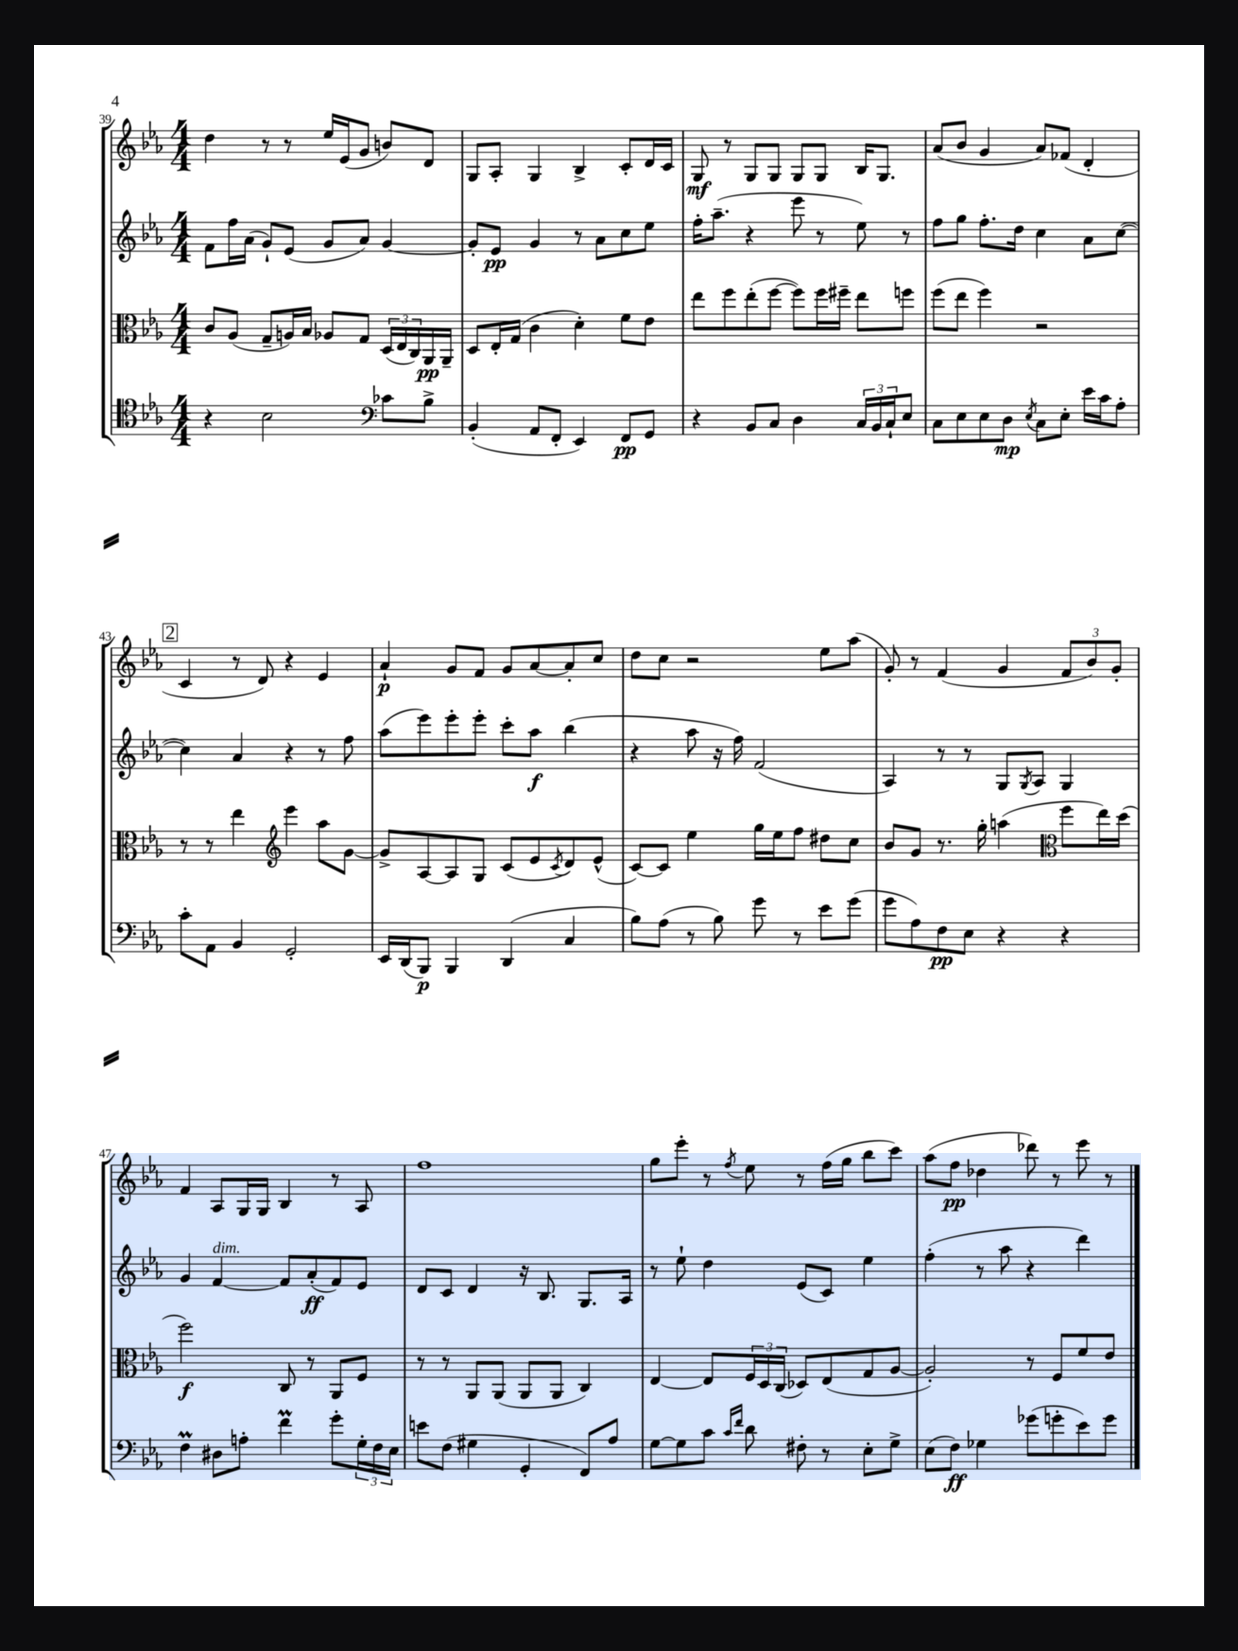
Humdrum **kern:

**kern	**dynam	**kern	**dynam	**kern	**dynam	**kern	**dynam
*part4	*part4	*part3	*part3	*part2	*part2	*part1	*part1
*staff4	*staff4	*staff3	*staff3	*staff2	*staff2	*staff1	*staff1
*clefC4	*	*clefC3	*	*clefG2	*	*clefG2	*
*k[b-e-a-]	*	*k[b-e-a-]	*	*k[b-e-a-]	*	*k[b-e-a-]	*
*M4/4	*	*M4/4	*	*M4/4	*	*M4/4	*
=39	=39	=39	=39	=39	=39	=39	=39
4r	.	8c/L	.	8f\L	.	4dd\	.
.	.	(8A-/J	.	16ff\L	.	.	.
.	.	.	.	(16a-\JJ	.	.	.
2B-\	.	8G~/L	.	8g`/L)	.	8r	.
.	.	16An/L)	.	(8e-/J	.	8r	.
.	.	16B-/JJ	.	.	.	.	.
.	.	8A-X/L	.	8g/L	.	16ee-/LL	.
.	.	.	.	.	.	(16e-/J	.
.	.	8G/J	.	8a-/J)	.	8g/J	.
*clefF4	*	*	*	*	*	*	*
8c-X\L	.	(24D/LL	.	[4g/	.	8bn/L)	.
.	.	24E-/	.	.	.	.	.
.	.	24C/)	.	.	.	.	.
8B-^\J	.	16AA-/	pp	.	.	8d/J	.
.	.	16AA-~/JJ	.	.	.	.	.
=40	=40	=40	=40	=40	=40	=40	=40
(4BB-'/	.	8D/L	.	8g'/L]	.	8G/L	.
.	.	16E-'/L	.	8e-/J	pp	8A-'/J	.
.	.	(16G/JJ	.	.	.	.	.
8AA-/L	.	4c\	.	4g/	.	4G/	.
8FF'/J	.	.	.	.	.	.	.
4EE-/)	.	4d'\)	.	8r	.	4B-^/	.
.	.	.	.	8a-\L	.	.	.
8FF/L	pp	8f\L	.	8cc\	.	8c'/L	.
8GG/J	.	8e-\J	.	8ee-\J	.	16d/L	.
.	.	.	.	.	.	16c/JJ	.
=41	=41	=41	=41	=41	=41	=41	=41
4r	.	8ee-\L	.	16ff'\KL	.	8G/	mf
.	.	.	.	(8.aa-~\J	.	.	.
.	.	8ff\	.	.	.	8r	.
8BB-/L	.	(8ee-'\	.	4r	.	8G/L	.
8C/J	.	[8ff\J	.	.	.	8G/J	.
4D\	.	8ff\L])	.	8eee-\	.	8G/L	.
.	.	16ff\L	.	8r	.	8G/J	.
.	.	16ff#X~\JJ	.	.	.	.	.
24C/LL	.	8ee-\L	.	8ee-\)	.	16B-/KL	.
24BB-/	.	.	.	.	.	.	.
.	.	.	.	.	.	8.G/J	.
24C`/J	.	.	.	.	.	.	.
8E-/J	.	8ffn\J	.	8r	.	.	.
=42	=42	=42	=42	=42	=42	=42	=42
8C\L	.	(8ff\L	.	8ff\L	.	(8a-/L	.
8E-\	.	8ee-\J	.	8gg\J	.	8b-/J	.
8E-\	.	4ff\)	.	8.ff'\L	.	4g/	.
8D\J	mp	.	.	.	.	.	.
.	.	.	.	16dd\Jk	.	.	.
8qE-/	.	.	.	.	.	.	.
8C\L	.	2r	.	4cc\	.	8a-/L)	.
8E-'\J	.	.	.	.	.	(8f-X/J	.
16e-\LL	.	.	.	8a-\L	.	4d'/	.
16c\J	.	.	.	.	.	.	.
8A-'\J	.	.	.	([8cc\J	.	.	.
!!LO:LB:g=z
!!LO:REH:place=s1:t=2
=43	=43	=43	=43	=43	=43	=43	=43
8c'\L	.	8r	.	4cc\])	.	4c/	.
8AA-\J	.	8r	.	.	.	.	.
4BB-/	.	4ee-\	.	4a-/	.	8r	.
.	.	.	.	.	.	8d/)	.
*	*	*clefG2	*	*	*	*	*
2GG'/	.	4eee-\	.	4r	.	4r	.
.	.	8aa-\L	.	8r	.	4e-/	.
.	.	[8g\J	.	8ff\	.	.	.
=44	=44	=44	=44	=44	=44	=44	=44
16EE-/LL	.	8g^/L]	.	(8aa-\L	.	4a-`/	p
(16DD/J	.	.	.	.	.	.	.
8BBB-/J)	p	[8A-/	.	8eee-\)	.	.	.
4BBB-/	.	8A-/]	.	8eee-'\	.	8g/L	.
.	.	8G/J	.	8eee-'\J	.	8f/J	.
(4DD/	.	(8c/L	.	8ccc'\L	.	8g/L	.
.	.	8e-/	.	8aa-\J	f	[8a-/	.
.	.	8qc/	.	.	.	.	.
4C/	.	8d/)	.	(4bb-\	.	8a-'/]	.
.	.	(8e-^^/J	.	.	.	8cc/J	.
=45	=45	=45	=45	=45	=45	=45	=45
8B-\L)	.	[8c/L)	.	4r	.	8dd\L	.
(8A-\J	.	8c/J]	.	.	.	8cc\J	.
8r	.	4ee-\	.	8aa-\	.	2r	.
8B-\)	.	.	.	16r	.	.	.
.	.	.	.	16ff\)	.	.	.
8g\	.	16gg\LL	.	(2f/	.	.	.
.	.	16ee-\J	.	.	.	.	.
8r	.	8ff\J	.	.	.	.	.
8e-\L	.	8dd#X\L	.	.	.	8ee-\L	.
(8g\J	.	8cc\J	.	.	.	(8aa-\J	.
=46	=46	=46	=46	=46	=46	=46	=46
8g\L	.	8b-/L	.	4A-/)	.	8g'/)	.
8A-\)	.	8g/J	.	.	.	8r	.
8F\	pp	8.r	.	8r	.	(4f/	.
8E-\J	.	.	.	8r	.	.	.
.	.	16gg'\	.	.	.	.	.
4r	.	(4aan\	.	8G/L	.	4g/	.
.	.	.	.	8qG/	.	.	.
.	.	.	.	8A-/J	.	.	.
*	*	*clefC3	*	*	*	*	*
4r	.	8ff\L	.	4G/	.	12f/L	.
.	.	.	.	.	.	12b-/)	.
.	.	16ee-\L)	.	.	.	.	.
.	.	.	.	.	.	12g'/J	.
.	.	(16dd\JJ	.	.	.	.	.
!!LO:LB:g=z
=47	=47	=47	=47	=47	=47	=47	=47
4FM\	.	2ff\)	f	4g/	.	4f/	.
!	!	!	!	!LO:TX:a:i:t=dim.	!	!	!
8D#X\L	.	.	.	[4f/	.	8A-/L	.
8An'\J	.	.	.	.	.	16G/L	.
.	.	.	.	.	.	16G/JJ	.
4fM\	.	8C/	.	8f/L]	.	4B-/	.
.	.	8r	.	(8a-'/	ff	.	.
8g'\L	.	8AA-/L	.	8f/)	.	8r	.
24G'\L	.	8F/J	.	8e-/J	.	8A-/	.
24F\	.	.	.	.	.	.	.
24E-\JJ	.	.	.	.	.	.	.
=48	=48	=48	=48	=48	=48	=48	=48
8en\L	.	8r	.	8d/L	.	1ff	.
(8F\J	.	8r	.	8c/J	.	.	.
4G#X\	.	8AA-/L	.	4d/	.	.	.
.	.	(8AA-/J	.	.	.	.	.
4GG'/	.	8AA-/L	.	16r	.	.	.
.	.	.	.	8.B-/	.	.	.
.	.	8AA-/J	.	.	.	.	.
8FF/L)	.	4C/)	.	8.G/L	.	.	.
8A-/J	.	.	.	.	.	.	.
.	.	.	.	16A-/Jk	.	.	.
=49	=49	=49	=49	=49	=49	=49	=49
[8G\L	.	[4E-/	.	8r	.	8gg\L	.
8G\]	.	.	.	8ee-`\	.	8eee-'\J	.
8c\J	.	8E-/L]	.	4dd\	.	8r	.
16qqc/LL	.	.	.	.	.	.	.
16qqf/JJ	.	.	.	.	.	8qff/	.
8d\	.	24F/L	.	.	.	8ee-\	.
.	.	24D/	.	.	.	.	.
.	.	(24C/JJ	.	.	.	.	.
8F#X'\	.	8D-X/L)	.	(8e-/L	.	8r	.
8r	.	(8E-/	.	8c/J)	.	(16ff\LL	.
.	.	.	.	.	.	16gg\JJ	.
8E-'\L	.	8G/	.	4ee-\	.	8bb-\L	.
8G^\J	.	[8A-/J	.	.	.	8ccc\J)	.
=50	=50	=50	=50	=50	=50	=50	=50
(8E-\L	.	2A-'/])	.	(4ff'\	.	(8aa-\L	.
8F\J)	ff	.	.	.	.	8ff\J	pp
4G-X\	.	.	.	8r	.	4dd-X\	.
.	.	.	.	8aa-\	.	.	.
(8g-X\L	.	8r	.	4r	.	8ddd-X\)	.
8gn'\	.	8F/L	.	.	.	8r	.
8e-\)	.	8f/	.	4ddd\)	.	8eee-\	.
8g\J	.	8e-/J	.	.	.	8r	.
==	==	==	==	==	==	==	==
*-	*-	*-	*-	*-	*-	*-	*-
